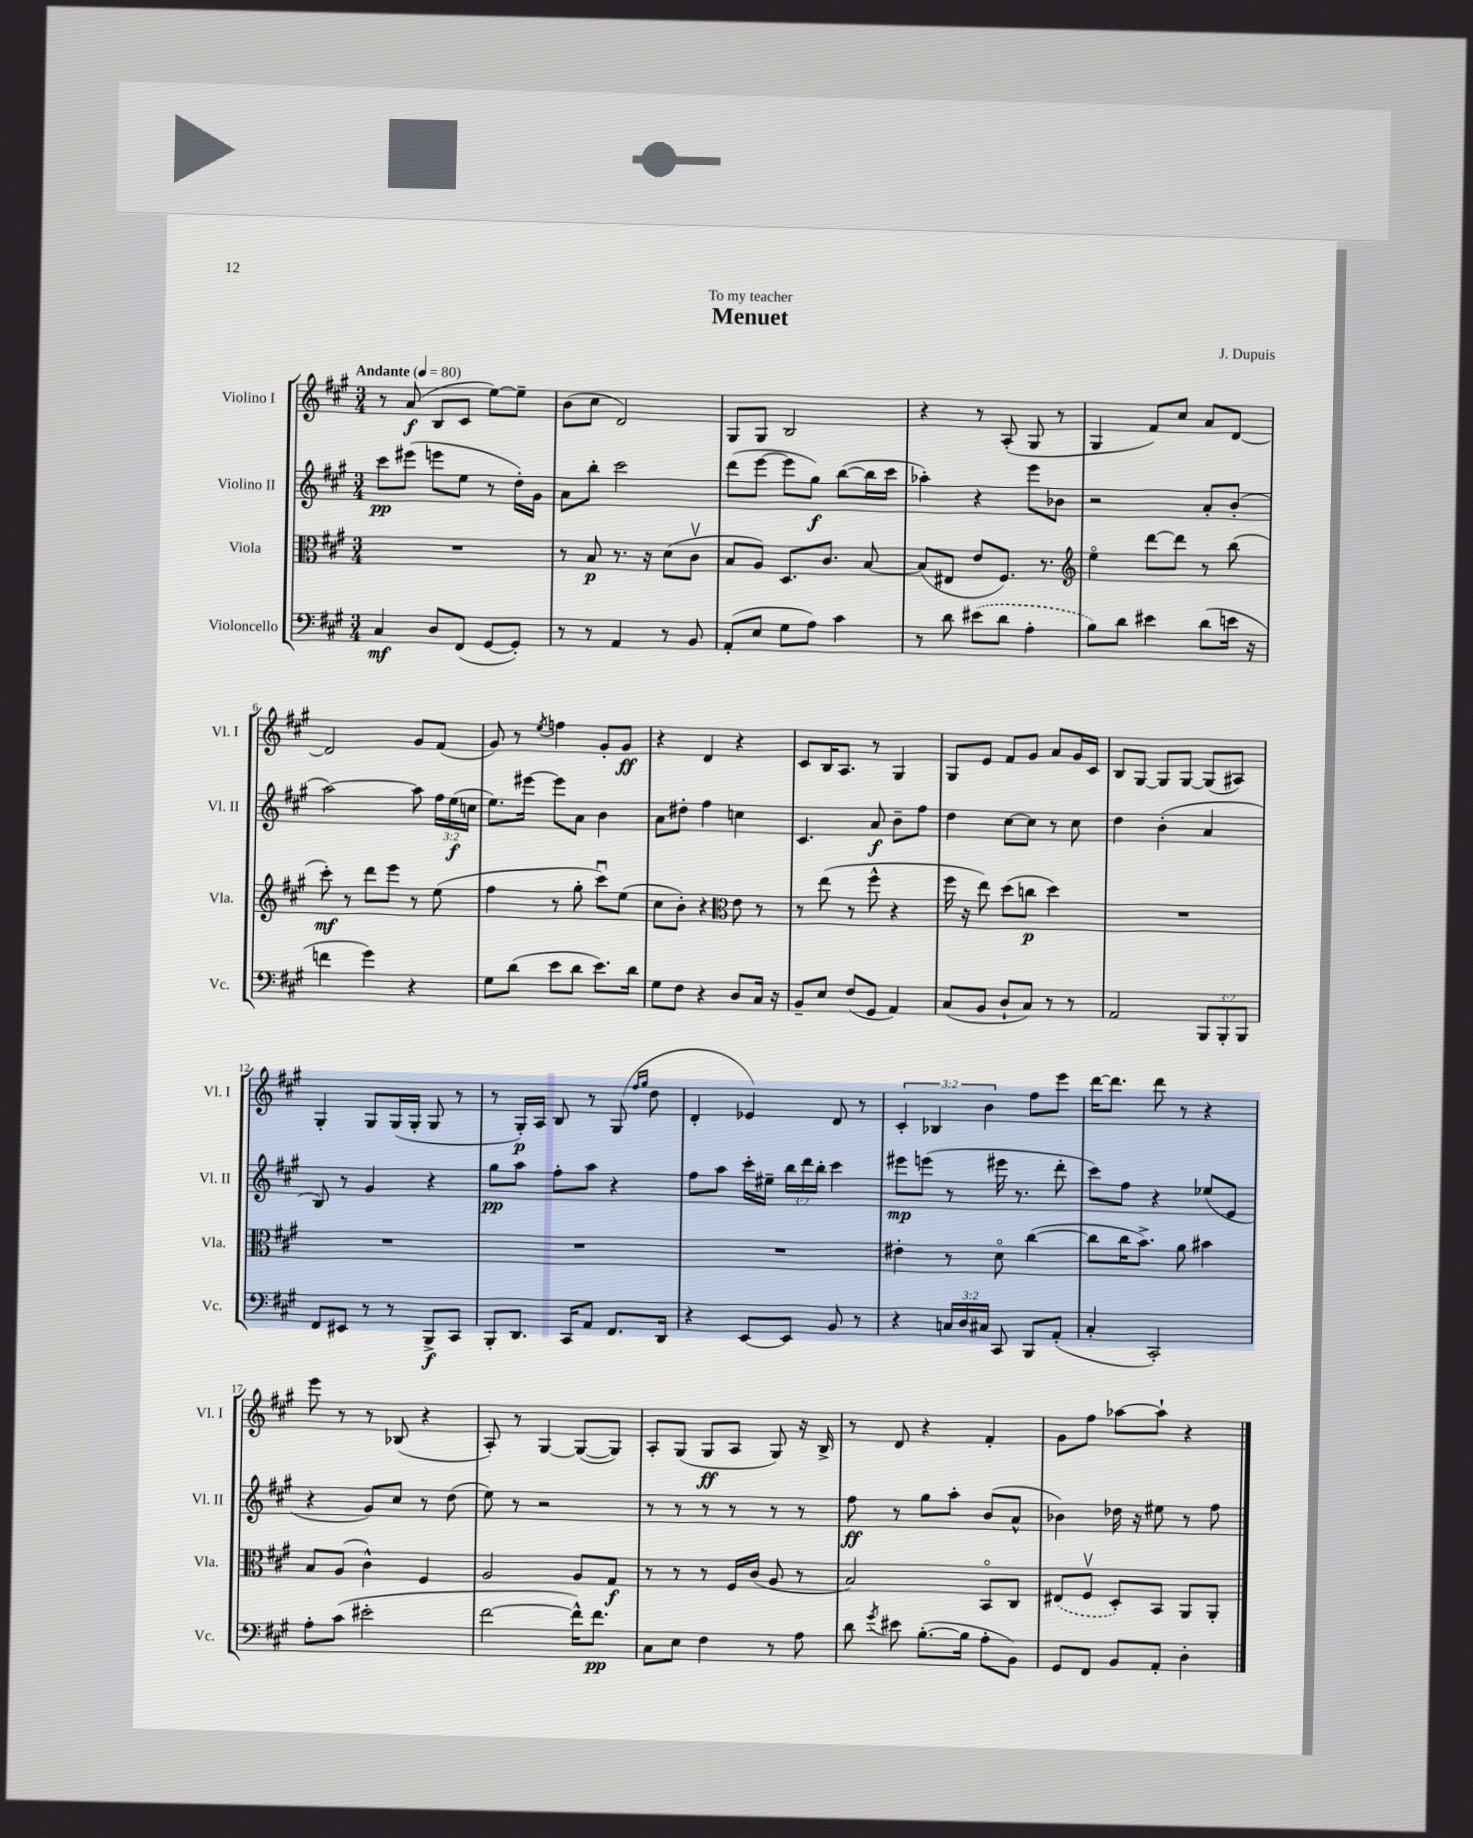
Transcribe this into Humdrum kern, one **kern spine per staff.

**kern	**dynam	**kern	**dynam	**kern	**dynam	**kern	**dynam
*part4	*part4	*part3	*part3	*part2	*part2	*part1	*part1
*staff4	*staff4	*staff3	*staff3	*staff2	*staff2	*staff1	*staff1
*I"Violoncello	*	*I"Viola	*	*I"Violino II	*	*I"Violino I	*
*I'Vc.	*	*I'Vla.	*	*I'Vl. II	*	*I'Vl. I	*
*clefF4	*	*clefC3	*	*clefG2	*	*clefG2	*
*k[f#c#g#]	*	*k[f#c#g#]	*	*k[f#c#g#]	*	*k[f#c#g#]	*
*M3/4	*	*M3/4	*	*M3/4	*	*M3/4	*
*MM80	*	*MM80	*	*MM80	*	*MM80	*
=1	=1	=1	=1	=1	=1	=1	=1
!	!	!	!	!	!	!LO:TX:a:B:t=Andante	!
4C#/	mf	2.r	.	8ccc#\L	pp	8r	.
.	.	.	.	(8eee#X\J	.	(8a/	f
8D/L	.	.	.	8eeen\L	.	8B/L	.
(8FF#/J	.	.	.	8ee\J	.	8c#/J	.
[8GG#/L	.	.	.	8r	.	[8ee\L)	.
8GG#'/J])	.	.	.	16dd'\LL)	.	8ee~\J]	.
.	.	.	.	16g#\JJ	.	.	.
=2	=2	=2	=2	=2	=2	=2	=2
8r	.	8r	.	8a\L	.	(8b\L	.
8r	.	8B/	p	8bb'\J	.	8cc#\J	.
4AA/	.	8.r	.	2ccc#\	.	2d/)	.
.	.	16r	.	.	.	.	.
8r	.	(8d\L	.	.	.	.	.
8BB/	.	8c#v\J	.	.	.	.	.
=3	=3	=3	=3	=3	=3	=3	=3
(8AA'/L	.	8B/L	.	(8ddd\L	.	8G#/L	.
8E/J	.	8A/J)	.	[8eee\J	.	8G#/J	.
8G#\L	.	8.D/L	.	8eee\L]	.	2B/	.
8A\J)	.	.	.	8gg#\J)	f	.	.
.	.	8.c#/J	.	.	.	.	.
4c#\	.	.	.	([8bb\L	.	.	.
.	.	[8B/	.	16bb\L]	.	.	.
.	.	.	.	16ccc#\JJ	.	.	.
=4	=4	=4	=4	=4	=4	=4	=4
8r	.	(8B/L]	.	4aa-X'\)	.	4r	.
8d\	.	8E#X/J	.	.	.	.	.
(8e#X\L	.	8e/L	.	4r	.	8r	.
8d\J	.	8.F#/J)	.	.	.	(8A'/	.
4A'\	.	.	.	8eee\L	.	8G#/	.
.	.	8.r	.	.	.	.	.
.	.	.	.	8b-X\J	.	8r	.
=5	=5	=5	=5	=5	=5	=5	=5
*	*	*clefG2	*	*	*	*	*
8B\L)	.	4ee\	.	2r	.	4G#/	.
8d\J	.	.	.	.	.	.	.
4e#X\	.	[8ddd\L	.	.	.	8f#/L)	.
.	.	8ddd\J]	.	.	.	8cc#/J	.
(8d\L	.	8r	.	8a'/L	.	8a/L	.
16en\Jk	.	(8bb\	.	(8b'/J	.	[8d/J	.
16r	.	.	.	.	.	.	.
!!LO:LB:g=z
=6	=6	=6	=6	=6	=6	=6	=6
4fn\	.	8ccc#'\)	mf	[2aa\)	.	2d/]	.
.	.	8r	.	.	.	.	.
4g#\)	.	8ddd\L	.	.	.	.	.
.	.	8eee\J	.	.	.	.	.
4r	.	8r	.	8aa\]	.	8g#/L	.
.	.	(8ee\	.	24ff#\LL	.	(8f#/J	.
.	.	.	.	(24ee\	f	.	.
.	.	.	.	24ccn\JJ	.	.	.
=7	=7	=7	=7	=7	=7	=7	=7
8G#\L	.	4ff#\	.	8.ee\L)	.	8g#/)	.
(8d\J	.	.	.	.	.	8r	.
.	.	.	.	[16eee#X\Jk	.	.	.
.	.	.	.	.	.	8qee/	.
8e\L	.	8r	.	8eee#\L]	.	4ffn\	.
8d\J	.	8gg#'\	.	8a\J	.	.	.
8.e\L)	.	8ccc#u\L)	.	4b\	.	8g#'/L	.
.	.	(8ee\J	.	.	.	8g#/J	ff
16d\Jk	.	.	.	.	.	.	.
=8	=8	=8	=8	=8	=8	=8	=8
8G#\L	.	8cc#\L	.	8a\L	.	4r	.
8F#\J	.	8b'\J)	.	8dd#X'\J	.	.	.
4r	.	4r	.	4ff#\	.	4d/	.
*	*	*clefC3	*	*	*	*	*
8D/L	.	8e\	.	4ccn\	.	4r	.
16C#/Jk	.	8r	.	.	.	.	.
16r	.	.	.	.	.	.	.
=9	=9	=9	=9	=9	=9	=9	=9
8BB~/L	.	8r	.	4.c#/	.	8c#/L	.
8E/J	.	(8ee\	.	.	.	16B/K	.
.	.	.	.	.	.	8.A/J	.
(8F#/L	.	8r	.	.	.	.	.
8GG#/J	.	8ff#^^\	.	8a/	f	8r	.
4AA/)	.	4r	.	8b~\L	.	4G#/	.
.	.	.	.	8ff#\J	.	.	.
=10	=10	=10	=10	=10	=10	=10	=10
(8C#/L	.	16ff#\	.	4dd\	.	8G#/L	.
.	.	16r	.	.	.	.	.
8BB/J	.	8ee\)	.	.	.	8e/J	.
8D`/L	.	(8dd\L	.	[8cc#\L	.	8f#/L	.
8C#/J)	.	8ccn\J	p	8cc#\J]	.	8g#/J	.
8r	.	4dd\)	.	8r	.	8a/L	.
8r	.	.	.	8cc#\	.	16g#/L	.
.	.	.	.	.	.	16c#/JJ	.
=11	=11	=11	=11	=11	=11	=11	=11
2AA/	.	2.r	.	4dd\	.	8B/L	.
.	.	.	.	.	.	[8G#/J	.
.	.	.	.	(4b'\	.	8G#/L]	.
.	.	.	.	.	.	[8G#/J	.
12BBB/L	.	.	.	4a/	.	(8G#/L]	.
12BBB'/	.	.	.	.	.	.	.
.	.	.	.	.	.	8A#X/J)	.
12BBB/J	.	.	.	.	.	.	.
!!LO:LB:g=z
=12	=12	=12	=12	=12	=12	=12	=12
8FF#/L	.	2.r	.	8B/)	.	4G#'/	.
8EE#X/J	.	.	.	8r	.	.	.
8r	.	.	.	4g#/	.	8G#/L	.
8r	.	.	.	.	.	(16G#/L	.
.	.	.	.	.	.	16G#'/JJ	.
8BBB^/L	f	.	.	4r	.	8G#/	.
8CC#/J	.	.	.	.	.	8r	.
=13	=13	=13	=13	=13	=13	=13	=13
8BBB'/L	.	2.r	.	8gg#\L	pp	8r	.
8.DD/J	.	.	.	8aa\J	.	16G#'/LL)	p
.	.	.	.	.	.	16A/JJ	.
.	.	.	.	8ff#'\L	.	8B/	.
16CC#/KL	.	.	.	.	.	.	.
8AA/J	.	.	.	8aa\J	.	8r	.
8.FF#/L	.	.	.	4r	.	(8G#/	.
.	.	.	.	.	.	16qqff#/LL	.
.	.	.	.	.	.	16qqgg#/JJ	.
.	.	.	.	.	.	8dd\	.
16DD/Jk	.	.	.	.	.	.	.
=14	=14	=14	=14	=14	=14	=14	=14
4r	.	2.r	.	8ff#\L	.	4d'/	.
.	.	.	.	8aa\J	.	.	.
[8EE/L	.	.	.	16ccc#'\LL	.	4e-X/)	.
.	.	.	.	16ee#X~\JJ	.	.	.
8EE/J]	.	.	.	24bb\LL	.	.	.
.	.	.	.	24ddd\	.	.	.
.	.	.	.	24bb'\JJ	.	.	.
8BB/	.	.	.	4ccc#\	.	8d/	.
8r	.	.	.	.	.	8r	.
=15	=15	=15	=15	=15	=15	=15	=15
4r	.	4e#X'\	.	8eee#X\L	mp	6c#'/	.
.	.	.	.	(8eeen\J	.	.	.
.	.	.	.	.	.	6B-X/	.
24Cn/LL	.	8r	.	8r	.	.	.
24D/	.	.	.	.	.	.	.
24C#X/JJ	.	.	.	.	.	6b\	.
8CC#/	.	8d\	.	16eee#X\	.	.	.
.	.	.	.	8.r	.	.	.
8BBB/L	.	([4cc#\	.	.	.	8ff#\L	.
(8AA'/J	.	.	.	8ddd'\	.	8eee\J	.
=16	=16	=16	=16	=16	=16	=16	=16
4C#'/	.	8cc#\L]	.	8ccc#\L)	.	[16ddd\KL	.
.	.	.	.	.	.	8.ddd\J]	.
.	.	16cc#\K	.	8ff#\J	.	.	.
.	.	8.b^\J)	.	.	.	.	.
2CC#'/)	.	.	.	4r	.	8ddd\	.
.	.	8a\	.	.	.	8r	.
.	.	4b#X\	.	(8ee-X/L	.	4r	.
.	.	.	.	8e/J	.	.	.
!!LO:LB:g=z
=17	=17	=17	=17	=17	=17	=17	=17
8A'\L	.	8B/L	.	4r	.	8eee\	.
(8c#\J	.	(8A/J	.	.	.	8r	.
2e#X'\	.	4c#^^\)	.	8g#/L)	.	8r	.
.	.	.	.	8cc#/J	.	(8B-X/	.
.	.	4F#/	.	8r	.	4r	.
.	.	.	.	(8dd\	.	.	.
=18	=18	=18	=18	=18	=18	=18	=18
[2f#\	.	2A/	.	8ee\)	.	8A'/)	.
.	.	.	.	8r	.	8r	.
.	.	.	.	2r	.	[4G#/	.
16f#^^\KL])	.	8A/L	.	.	.	(8G#/L_	.
8.f#\J	pp	.	.	.	.	.	.
.	.	8G#/J	f	.	.	8G#/J])	.
=19	=19	=19	=19	=19	=19	=19	=19
8C#\L	.	8r	.	8r	.	8A'/L	.
8E\J	.	8r	.	8r	.	(8G#/J	.
4F#\	.	8r	.	8r	.	8G#/L	ff
.	.	16F#/LL	.	8r	.	8A/J	.
.	.	(16c#/JJ	.	.	.	.	.
8r	.	8A/	.	8r	.	8G#/)	.
8A\	.	8r	.	8r	.	16r	.
.	.	.	.	.	.	16B^/	.
=20	=20	=20	=20	=20	=20	=20	=20
8d\	.	2B/)	.	8ff#\	ff	8r	.
8qg#/	.	.	.	.	.	.	.
8e#X\	.	.	.	8r	.	8d/	.
([8.B'\L	.	.	.	8gg#\L	.	4r	.
.	.	.	.	8aa'\J	.	.	.
16B\Jk]	.	.	.	.	.	.	.
8A'\L	.	8BB/L	.	(8b/L	.	4f#'/	.
8BB\J)	.	8C#/J	.	8a^^/J	.	.	.
=21	=21	=21	=21	=21	=21	=21	=21
8GG#/L	.	(8E#X/L	.	4b-X\)	.	8g#\L	.
8FF#/J	.	8F#v/J	.	.	.	8ff#\J	.
8BB/L	.	8D'/L)	.	16dd-X\	.	[8aa-X\L	.
.	.	.	.	16r	.	.	.
8AA'/J	.	8BB/J	.	8ee#X\	.	8aa-`\J]	.
4D'\	.	8AA/L	.	8r	.	4r	.
.	.	8AA'/J	.	8ff#\	.	.	.
==	==	==	==	==	==	==	==
*-	*-	*-	*-	*-	*-	*-	*-
